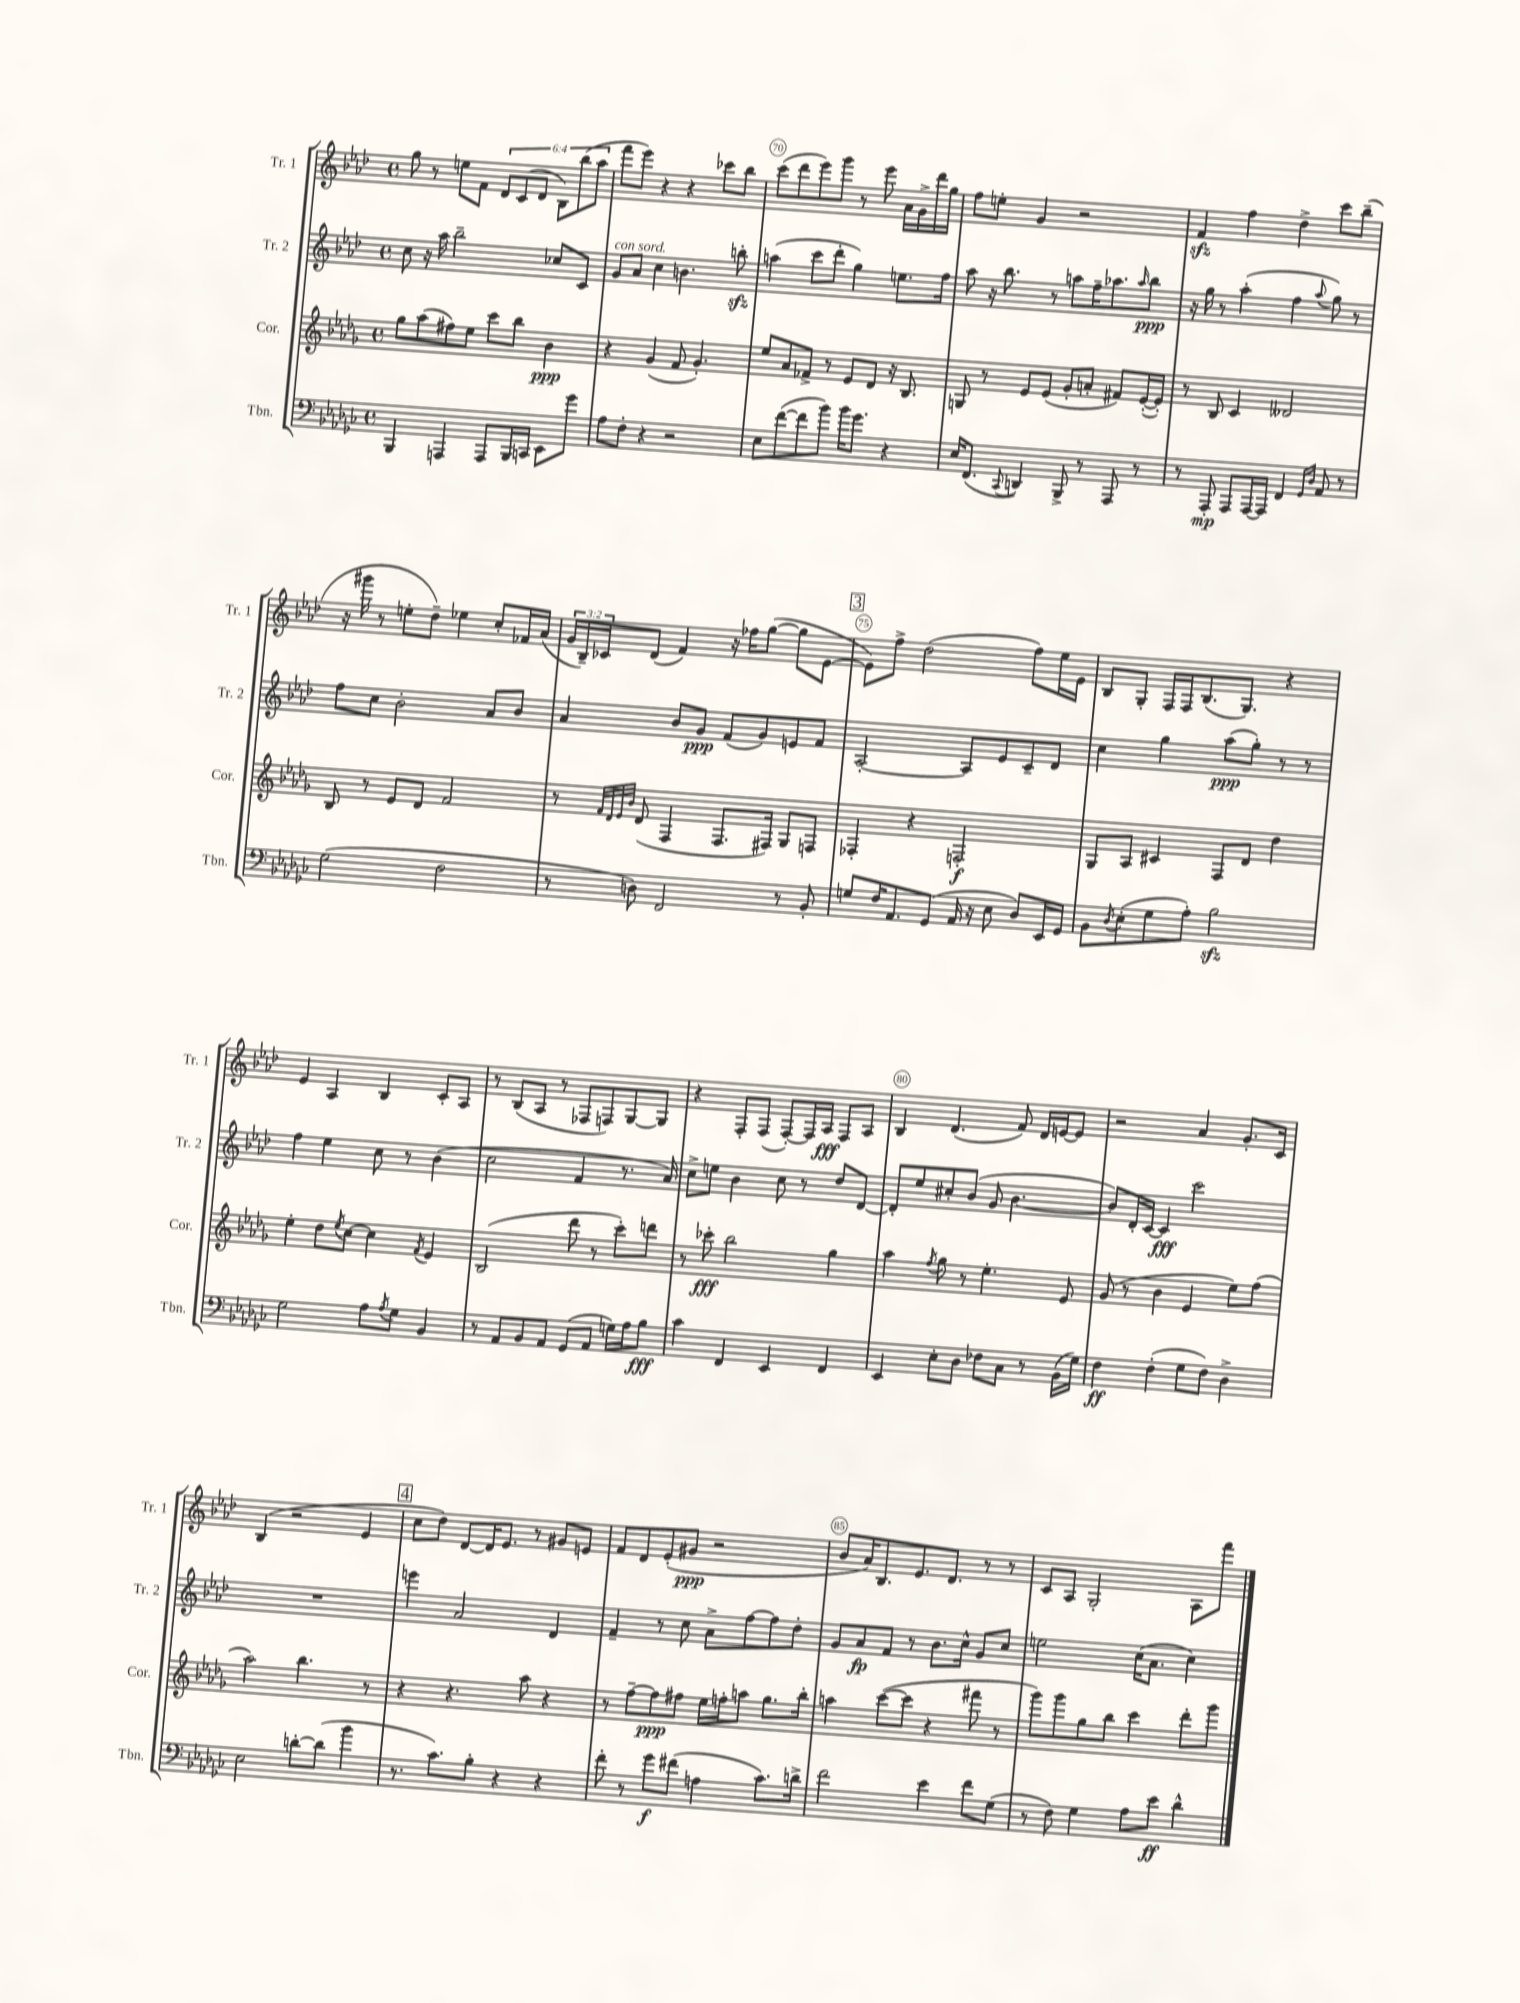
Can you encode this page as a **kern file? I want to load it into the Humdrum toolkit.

**kern	**dynam	**kern	**dynam	**kern	**dynam	**kern	**dynam
*part4	*part4	*part3	*part3	*part2	*part2	*part1	*part1
*staff4	*staff4	*staff3	*staff3	*staff2	*staff2	*staff1	*staff1
*I"Tbn.	*	*I"Cor.	*	*I"Tr. 2	*	*I"Tr. 1	*
*I'Tbn.	*	*I'Cor.	*	*I'Tr. 2	*	*I'Tr. 1	*
*clefF4	*	*clefG2	*	*clefG2	*	*clefG2	*
*k[b-e-a-d-g-c-]	*	*k[b-e-a-d-g-]	*	*k[b-e-a-d-]	*	*k[b-e-a-d-]	*
*M4/4	*	*M4/4	*	*M4/4	*	*M4/4	*
*met(c)	*	*met(c)	*	*met(c)	*	*met(c)	*
=68	=68	=68	=68	=68	=68	=68	=68
4BBB-/	.	8gg-\L	.	8cc\	.	8gg\	.
.	.	(8aa-\	.	16r	.	8r	.
.	.	.	.	16aa-\	.	.	.
4AAAn/	.	8ff#X\)	.	2bb-~\	.	8een\L	.
.	.	8ee-\J	.	.	.	8f\J	.
8AAA/L	.	8ccc\L	.	.	.	12d-/L	.
.	.	.	.	.	.	(12c/	.
16BBB-/L	.	8bb-\J	.	.	.	.	.
.	.	.	.	.	.	12d-/J	.
16CCn/JJ	.	.	.	.	.	.	.
8EE-\L	.	4b-\	ppp	8cc-X/L	.	12B-\L)	.
.	.	.	.	.	.	(12bb-\	.
8g-\J	.	.	.	8c/J	.	.	.
.	.	.	.	.	.	12aa-\J	.
=69	=69	=69	=69	=69	=69	=69	=69
!	!	!	!	!LO:TX:a:i:t=con sord.	!	!	!
8A-\L	.	4r	.	8g/L	.	8fff\L	.
8F'\J	.	.	.	8a-/J	.	8eee-\J)	.
4r	.	(4g-/	.	4cc\	.	4r	.
2r	.	8f/	.	4.bn\	.	4r	.
.	.	4.g-'/)	.	.	.	.	.
.	.	.	.	.	.	8ccc-X\L	.
.	.	.	.	8bbnzz'\	.	8bb-\J	.
=70	=70	=70	=70	=70	=70	=70	=70
8E-\L	.	8ee-/L	.	(4aan\	.	(8ccc\L	.
([8f\	.	8a-/	.	.	.	8ddd-\	.
8f\]	.	8f-X^/J	.	8ccc\L	.	8eee-\)	.
8b-\J)	.	8r	.	8ddd-'\J	.	8ggg\J	.
16b-\KL	.	8e-/L	.	4gg\)	.	8r	.
8.g-\J	.	.	.	.	.	.	.
.	.	8d-/J	.	.	.	8eee-\	.
4r	.	16r	.	8.een\L	.	16a-\LL	.
.	.	8.B-/	.	.	.	16g^\	.
.	.	.	.	.	.	16ddd-\	.
.	.	.	.	16ff\Jk	.	16gg\JJ	.
=71	=71	=71	=71	=71	=71	=71	=71
16E-/KL	.	8Gn/	.	8aa-\	.	8ff\L	.
(8.FF/J	.	.	.	.	.	.	.
.	.	8r	.	16r	.	8een'\J	.
.	.	.	.	8.bb-\	.	.	.
8qqCC-/	.	.	.	.	.	.	.
4DDn/)	.	8e-/L	.	.	.	4g/	.
.	.	(8e-/J	.	8r	.	.	.
8BBB-^/	.	8g-'/L	.	8aan\L	.	2r	.
8r	.	8an'/J	.	16ff~\K	.	.	.
.	.	.	.	8.aa-X\	.	.	.
8AAA-/	.	8f#X/L)	.	.	.	.	.
.	.	.	.	16qqaa-/	.	.	.
8r	.	([16e-'/L	.	8bb-\J	ppp	.	.
.	.	16e-'/JJ])	.	.	.	.	.
=72	=72	=72	=72	=72	=72	=72	=72
8r	.	8r	.	16r	.	4fzz/	.
.	.	.	.	16gg\	.	.	.
8AAA-'/	mp	8B-/	.	8r	.	.	.
8AAA-/L	.	4c/	.	(4aa-'\	.	4ff\	.
[16AAA-/L	.	.	.	.	.	.	.
16AAA-/JJ]	.	.	.	.	.	.	.
4FF/	.	2d--X/	.	4ff\	.	4dd-^\	.
16qqGG-/LL	.	.	.	.	.	.	.
16qqD-/JJ	.	.	.	8qqaa-/	.	.	.
8AA-/	.	.	.	8gg\)	.	8ccc\L	.
8r	.	.	.	8r	.	(8bb-~\J	.
!!LO:LB:g=z
=73	=73	=73	=73	=73	=73	=73	=73
(2G-\	.	8B-/	.	8ff\L	.	16r	.
.	.	.	.	.	.	16ggg#X\	.
.	.	8r	.	8cc\J	.	8r	.
.	.	8e-/L	.	2b-'\	.	8een'\L	.
.	.	8d-/J	.	.	.	8dd-~\J)	.
2F\	.	2f/	.	.	.	4ee-X\	.
.	.	.	.	8a-/L	.	8cc'/L	.
.	.	.	.	8b-/J	.	16f-X/L	.
.	.	.	.	.	.	(16a-/JJ	.
=74	=74	=74	=74	=74	=74	=74	=74
8r	.	8r	.	4a-/	.	24g/LL	.
.	.	.	.	.	.	24B-~/)	.
.	.	.	.	.	.	24c-X/J	.
.	.	32qqf/LLL	.	.	.	.	.
.	.	32qqd-/	.	.	.	.	.
.	.	32qqe-/	.	.	.	.	.
.	.	32qqb-/JJJ	.	.	.	.	.
8Dn\)	.	(8d-/	.	.	.	(8d-/J	.
2FF/	.	4F/	.	8b-/L	.	4f/)	.
.	.	.	.	8g/J	ppp	.	.
.	.	8.F/L	.	(8f/L	.	16r	.
.	.	.	.	.	.	16ff-X\KL	.
.	.	.	.	8g/)	.	([8gg\J	.
.	.	16F#X/Jk)	.	.	.	.	.
8r	.	8G-/L	.	8en/	.	8gg\L]	.
8BB-'/	.	8Fn/J	.	8f/J	.	[8e-\J	.
!!LO:REH:place=s1:t=3
=75	=75	=75	=75	=75	=75	=75	=75
8Gn/L	.	4F-X'/	.	[2A-'/	.	8e-\L])	.
16F/K	.	.	.	.	.	8ff^\J	.
8.AA-/	.	.	.	.	.	.	.
.	.	4r	.	.	.	(2dd-\	.
(8GG-/J	.	.	.	.	.	.	.
16AA-/	.	2Fn'/	f	8A-/L]	.	.	.
16r	.	.	.	.	.	.	.
8E-\	.	.	.	8e-/	.	.	.
8D-/L)	.	.	.	8c~/	.	8ff\L)	.
16EE-/L	.	.	.	8d-/J	.	16ee-\L	.
16GG-/JJ	.	.	.	.	.	16e-\JJ	.
=76	=76	=76	=76	=76	=76	=76	=76
8BB-\L	.	8G-/L	.	4cc\	.	8B-/L	.
8qD-/	.	.	.	.	.	.	.
(8E-'\	.	8A-/J	.	.	.	8G'/J	.
8G-\	.	4c#X/	.	4gg\	.	16F/LL	.
.	.	.	.	.	.	16F/J	.
8A-'\J)	.	.	.	.	.	(8.B-/	.
2B-zz\	.	8F/L	.	(8aa-\L	ppp	.	.
.	.	.	.	.	.	8.G/J)	.
.	.	8d-/J	.	8gg'\J)	.	.	.
.	.	4dd-\	.	8r	.	4r	.
.	.	.	.	8r	.	.	.
!!LO:LB:g=z
=77	=77	=77	=77	=77	=77	=77	=77
2G-\	.	4ee-'\	.	4ff\	.	4e-/	.
.	.	8dd-\L	.	4ee-\	.	4A-/	.
.	.	8qee-/	.	.	.	.	.
.	.	[8cc\J	.	.	.	.	.
8A-\L	.	4cc\]	.	8cc\	.	4B-/	.
8qA-/	.	.	.	.	.	.	.
8G-\J	.	.	.	8r	.	.	.
.	.	8qf/	.	.	.	.	.
4BB-/	.	4e-/	.	(4b-\	.	8c'/L	.
.	.	.	.	.	.	8A-/J	.
=78	=78	=78	=78	=78	=78	=78	=78
8r	.	(2B-/	.	2cc\	.	8r	.
8AA-/L	.	.	.	.	.	(8B-/L	.
8BB-/	.	.	.	.	.	8A-/J	.
8AA-/J	.	.	.	.	.	8r	.
(8GG-/L	.	8ddd-\	.	4f/	.	8F-X/L	.
8AA-/J	.	8r	.	.	.	8Fn/)	.
16Gn\LL)	.	8ccc'\L)	.	8.r	.	[8G/	.
16A-\J	.	.	.	.	.	.	.
8B-\J	fff	8dddn\J	.	.	.	8G/J]	.
.	.	.	.	16a-/)	.	.	.
=79	=79	=79	=79	=79	=79	=79	=79
4c-\	.	8r	.	8cc^\L	.	4r	.
.	.	8ccc-X'\	fff	8een\J	.	.	.
4FF/	.	2bb-\	.	4b-\	.	8F'/L	.
.	.	.	.	.	.	(8F/J	.
4EE-/	.	.	.	8cc\	.	[8F'/L)	.
.	.	.	.	8r	.	16F/L]	.
.	.	.	.	.	.	16A-/JJ	fff
4FF/	.	4gg-\	.	8dd-/L	.	8F/L	.
.	.	.	.	[8d-/J	.	8A-/J	.
=80	=80	=80	=80	=80	=80	=80	=80
4EE-/	.	4aa-\	.	8d-'/L]	.	4B-/	.
.	.	.	.	8ee-/	.	.	.
.	.	8qff/	.	.	.	.	.
8E-'\L	.	8gg-\	.	8cc#X'/	.	(4.d-/	.
8D-\J	.	8r	.	(8b-/J	.	.	.
8F-X\L	.	4.ee-'\	.	8g/	.	.	.
8C-\J	.	.	.	[4.b-\	.	8f/)	.
8r	.	.	.	.	.	16d-/LL	.
.	.	.	.	.	.	[16en/J	.
(16BB-\LL	.	8e-/	.	.	.	8e/J]	.
16G-\JJ)	.	.	.	.	.	.	.
=81	=81	=81	=81	=81	=81	=81	=81
4F\	ff	(8g-/	.	8b-/L])	.	2r	.
.	.	8r	.	16d-'/L	.	.	.
.	.	.	.	[16c/JJ	.	.	.
(4F'\	.	4b-\	.	4c/]	fff	.	.
8G-\L	.	4e-/	.	2ccc\	.	4a-/	.
8F\J)	.	.	.	.	.	.	.
4D-^\	.	8ee-\L)	.	.	.	8.g'/L	.
.	.	(8ff\J	.	.	.	.	.
.	.	.	.	.	.	16c/Jk	.
!!LO:LB:g=z
=82	=82	=82	=82	=82	=82	=82	=82
2E-\	.	2aa-\)	.	1r	.	(4B-/	.
.	.	.	.	.	.	2r	.
[8dn'\L	.	4.bb-\	.	.	.	.	.
(8d\J]	.	.	.	.	.	.	.
4b-\	.	.	.	.	.	4e-/	.
.	.	8r	.	.	.	.	.
!!LO:REH:place=s1:t=4
=83	=83	=83	=83	=83	=83	=83	=83
8.r	.	4r	.	4eeen\	.	8cc\L	.
.	.	.	.	.	.	8dd-\J)	.
8.c-\L)	.	.	.	.	.	.	.
.	.	4.r	.	2a-/	.	[8d-/L	.
8B-'\J	.	.	.	.	.	16d-/K]	.
.	.	.	.	.	.	8.e-/J	.
4r	.	.	.	.	.	.	.
.	.	8aa-\	.	.	.	8r	.
4r	.	4r	.	4d-/	.	8g#X/L	.
.	.	.	.	.	.	8en/J	.
=84	=84	=84	=84	=84	=84	=84	=84
8f'\	.	8r	.	4f~/	.	8f/L	.
8r	.	[8ff~\L	.	.	.	8d-/	.
8g-\L	f	8ff\]	ppp	8r	.	(8e-'/	.
(8f#X\J	.	8ff#X\J	.	8cc\	.	8g#X/J	ppp
4An\	.	16ee-\LL	.	8a-^\L	.	2r	.
.	.	16ffn'\J	.	.	.	.	.
.	.	8aan\J	.	[8ff\	.	.	.
8.c-\L)	.	8.gg-\L	.	8ff\]	.	.	.
.	.	.	.	8dd-'\J	.	.	.
16dn^\Jk	.	16bb-'\Jk	.	.	.	.	.
=85	=85	=85	=85	=85	=85	=85	=85
2f\	.	4aan\	.	8g/L	.	8b-/L	.
.	.	.	.	8a-/	fp	16a-/K)	.
.	.	.	.	.	.	8.B-/	.
.	.	([8ccc\L	.	8f/J	.	.	.
.	.	8ccc\J]	.	8r	.	8.e-/	.
4e-\	.	4r	.	8.b-\L	.	.	.
.	.	.	.	.	.	8.d-/J	.
.	.	.	.	16cc^^\Jk	.	.	.
8f\L	.	8fff#X\	.	8g/L	.	8r	.
(8G-\J	.	8r	.	8cc/J	.	8r	.
=86	=86	=86	=86	=86	=86	=86	=86
8r	.	8ggg-\L)	.	2een\	.	8c/L	.
8F\)	.	8ggg-\	.	.	.	8A-/J	.
4G-\	.	8gg-\	.	.	.	2G'/	.
.	.	8bb-\J	.	.	.	.	.
8A-\L	.	4ccc\	.	(16cc\KL	.	.	.
.	.	.	.	8.a-\J	.	.	.
8e-\J	ff	.	.	.	.	.	.
4d-^^\	.	8ddd-'\L	.	4cc\)	.	8A-\L	.
.	.	8ggg-\J	.	.	.	8fff\J	.
==	==	==	==	==	==	==	==
*-	*-	*-	*-	*-	*-	*-	*-
